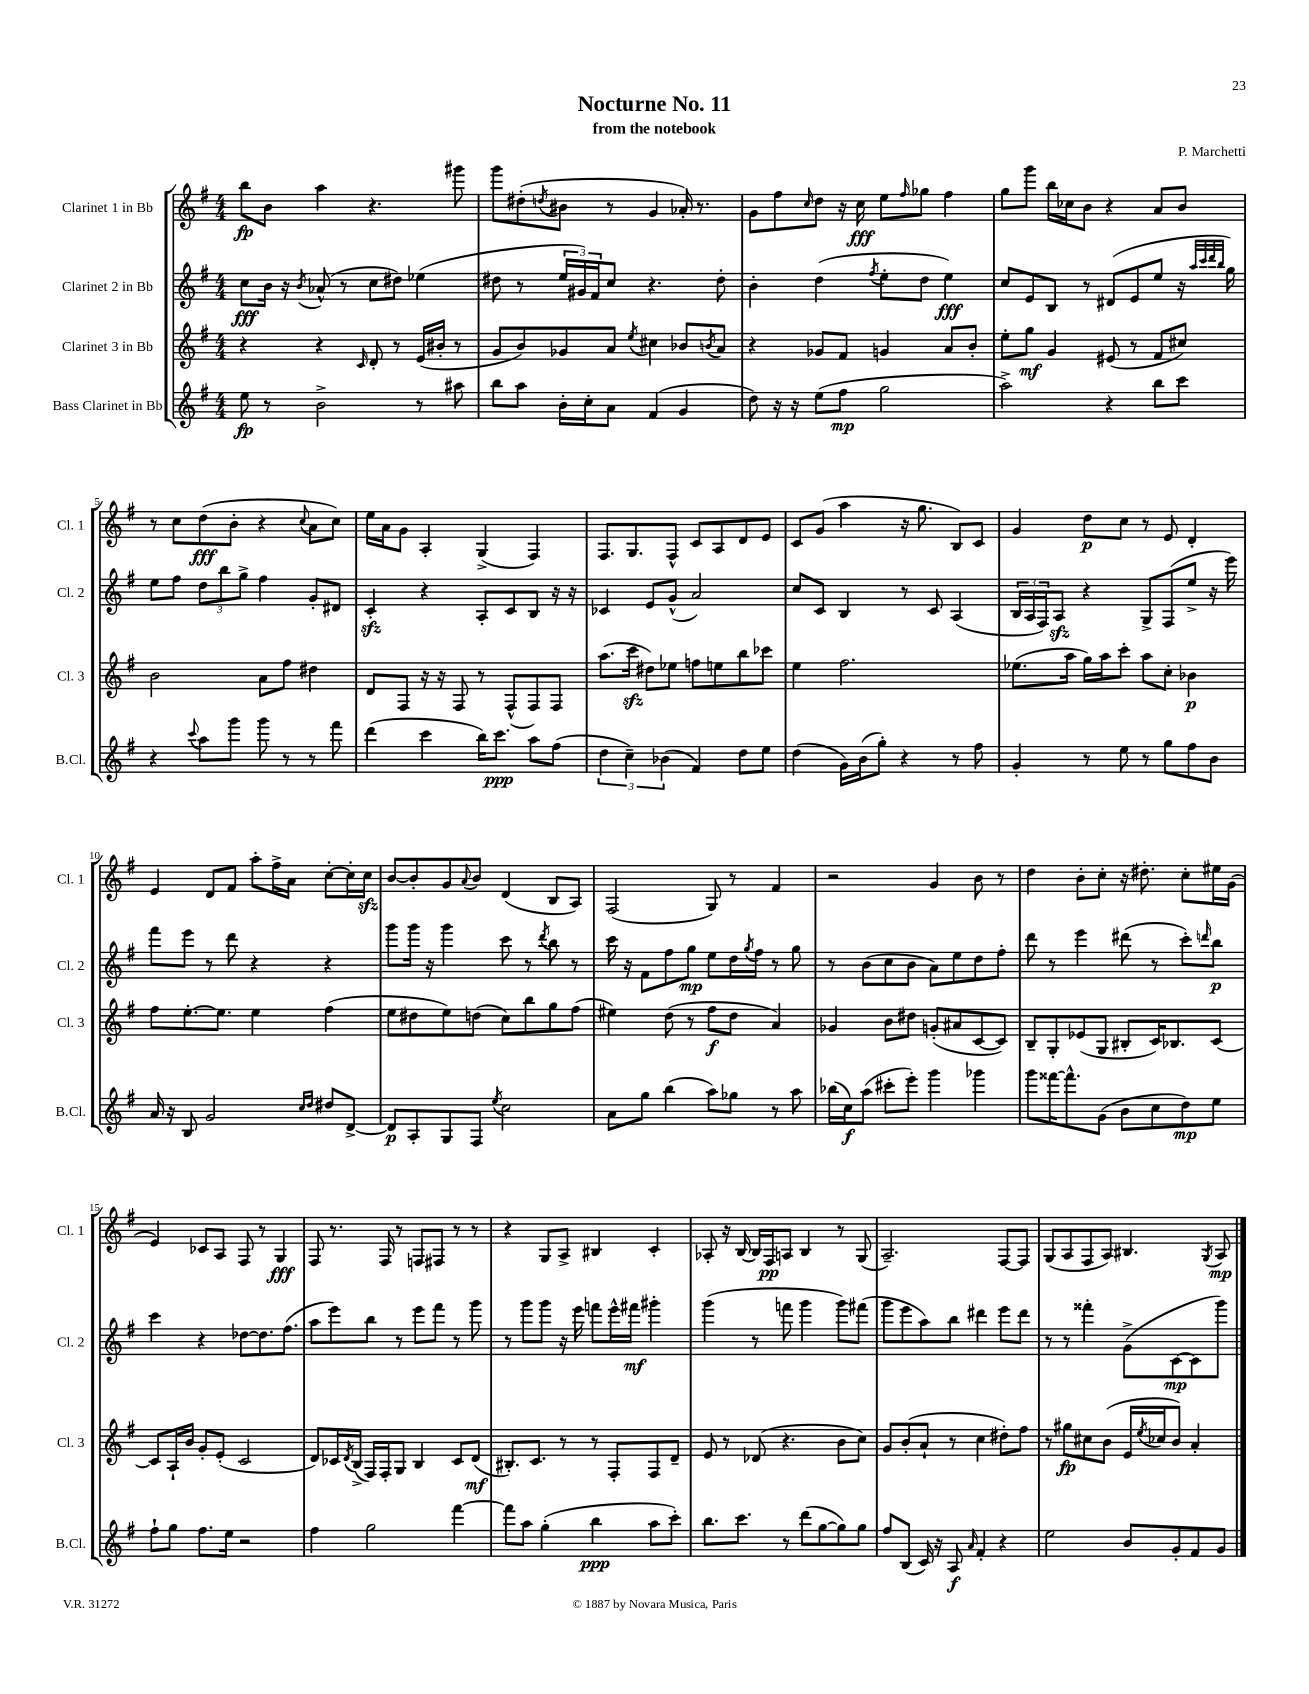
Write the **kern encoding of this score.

**kern	**kern	**kern	**kern
*staff4	*staff3	*staff2	*staff1
*clefG2	*clefG2	*clefG2	*clefG2
*k[f#]	*k[f#]	*k[f#]	*k[f#]
*M4/4	*M4/4	*M4/4	*M4/4
8ee	4r	8cc	8bb
8r	.	16b	8b
.	.	16r	.
.	.	8qb	.
2b^	4r	(8a-^^	4aa
.	.	8r	.
.	16qqc	.	.
.	8d'	8cc	4.r
.	8r	8dd#)	.
8r	(16e	(4ee-	.
.	16b#'	.	.
8aa#	8r	.	8ggg#
=	=	=	=
8bb	8g	8dd#	8ggg
8aa	8b)	8r	(8dd#'
.	.	.	8qdd
16b'	8g-	24ee	8b#
.	.	24g#)	.
16cc'	.	.	.
.	.	24f#	.
8a	8a	8cc	8r
.	8qee	.	.
(4f#	4cc#	4.r	4g
4g	8b-	.	16a-')
.	.	.	8.r
.	8qb	.	.
.	8a	8dd#'	.
=	=	=	=
8dd)	4r	4b'	8g
16r	.	.	8ff#
16r	.	.	.
.	.	.	16qqcc
(8ee	8g-	(4dd	8dd
8ff#	8f#	.	16r
.	.	.	16cc
.	.	8qff#	.
2gg	4g	8ee'	8ee
.	.	.	16qqff#
.	.	8dd	8gg-
.	8a	4ee)	4ff#
.	8b'	.	.
=	=	=	=
2aa^)	8ee'	8cc	8gg
.	8gg	8e	8ggg
.	4g	8B	16bb
.	.	.	16cc-
.	.	8r	8b
4r	(8e#	(8d#	4r
.	8r	8e	.
8bb	8f#	8ee	8a
8ccc	8cc#)	16r	8b
.	.	32qqaa	.
.	.	32qqccc	.
.	.	32qqddd	.
.	.	32qqbb	.
.	.	16gg)	.
=	=	=	=
4r	2b	8ee	8r
.	.	8ff#	8cc
8qqccc	.	.	.
8aa	.	12dd	(8dd
.	.	12bb	.
8ggg	.	.	8b'
.	.	12gg^	.
8ggg	8a	4ff#	4r
8r	8ff#	.	.
.	.	.	8qqcc
8r	4dd#	8g'	8a
8fff#	.	8d#	8cc)
=	=	=	=
(4ddd	8d	4c'	16ee
.	.	.	16a
.	8F#	.	8g
4ccc	16r	4r	4A'
.	16r	.	.
.	8F#	.	.
16bb)	8r	8A'	(4G^
8.ccc	.	.	.
.	(8F#^^	8c	.
8aa	8F#)	8B	4F#)
(8ff#	8F#	16r	.
.	.	16r	.
=	=	=	=
6dd	(8.aa	4c-	8.F#
6cc~)	.	.	.
.	16ccc	.	8.G
.	8dd#)	8e	.
(6b-	.	.	.
.	8ee-	(8g^^	8F#^^
4f#)	8ff	2a)	8c
.	8ee	.	8A
8dd	8bb	.	8d
8ee	8ccc-	.	8e
=	=	=	=
(4dd	4ee	8cc	8c
.	.	8c	(8g
16g)	2.ff#	4B	4aa
(16b	.	.	.
8gg')	.	.	.
4r	.	8r	16r
.	.	.	8.gg
.	.	8c	.
8r	.	(4A	8B)
8ff#	.	.	8c
=	=	=	=
4g'	(8.ee-	24B	4g
.	.	24A	.
.	.	24F#)	.
.	.	8A	.
.	16aa	.	.
8r	16gg)	4r	8dd
.	16aa	.	.
8ee	8ccc'	.	8cc
8r	8aa	8G^	8r
8gg	8cc'	(8F#	8e
8ff#	4b-	8ee^	4d'
8b	.	16r	.
.	.	16eee)	.
=	=	=	=
16a	8ff#	8fff#	4e
16r	.	.	.
8B	[8.ee'	8eee	.
2g	.	8r	8d
.	8.ee]	.	.
.	.	8ddd	8f#
.	4ee	4r	8aa'
.	.	.	16ff#^
.	.	.	16a
16qqcc	.	.	.
16qqdd	.	.	.
8dd#	(4ff#	4r	[8cc'
[8d^	.	.	16cc']
.	.	.	16cc
=	=	=	=
8d]	8ee	8ggg	[8b
8A'	8dd#	16ggg	8b']
.	.	16r	.
8G	8ee)	4ggg	8g
.	.	.	8qqa
8F#	(8dd	.	8b
8qee	.	.	.
2cc	8cc)	8ccc	(4d
.	8bb	8r	.
.	.	8qddd	.
.	8gg	8bb	8B
.	(8ff#	8r	8A)
=	=	=	=
8a	4ee#)	16ccc	(2F#
.	.	16r	.
8gg	.	8f#	.
(4bb	(8dd	8ff#	.
.	8r	8gg	.
8aa)	8ff#	8ee	8G)
8gg-	8dd	16dd	8r
.	.	8qgg	.
.	.	16ff#	.
8r	4a)	8r	4f#
8aa	.	8gg	.
=	=	=	=
(16bb-	4g-	8r	2r
16cc)	.	.	.
(8aa	.	(8b	.
8ccc#'	8b	8cc	.
8eee')	8dd#	8b	.
4ggg	(8g'	8a)	4g
.	8a#	8ee	.
4ggg-	[8c	8dd	8b
.	8c])	8ff#'	8r
=	=	=	=
8ggg	8B~	8ddd	4dd
[16fff##	8G'	8r	.
8.fff##^^]	.	.	.
.	(8e-	4eee	8b'
(8g	8G	.	8cc'
8b	8B#'	(8ddd#	16r
.	.	.	8.dd#'
8cc	16c)	8r	.
.	8.B-	.	.
8dd)	.	8ccc')	8cc'
.	.	16qqddd	.
8ee	[8c	8bb	16ee#
.	.	.	(16g
=	=	=	=
8ff#`	8c]	4ccc	4e)
8gg	16A`	.	.
.	16b	.	.
8.ff#	8g'	4r	8c-
.	(8e'	.	8A
16ee	.	.	.
2r	2c	[8dd-	8F#
.	.	8.dd-]	8r
.	.	.	4G
.	.	(8.ff#	.
=	=	=	=
4ff#	8d)	8aa	8F#
.	16c-	8eee)	8.r
.	8qd	.	.
.	(16B^	.	.
2gg	16F#)	8bb	.
.	16F#'	.	16F#
.	8G	8r	8r
.	4B	8eee	8F
.	.	8fff#	8F#
[4fff#	8c-	8r	8r
.	(8d	8ggg	8r
=	=	=	=
8fff#]	8.B#')	8r	4r
8aa	.	8ggg	.
.	8.c	.	.
(4gg'	.	8ggg	8G
.	8r	16r	8A^
.	.	16eee	.
4bb	8r	8fff	4B#
.	8F#'	16eee^^	.
.	.	16fff#	.
8aa	8F#	4ggg#'	4c'
8ccc')	8d~	.	.
=	=	=	=
8.bb	8e	(4ggg	8A-'
.	8r	.	16r
8.ccc	.	.	[16B
.	(8d-	8r	16B]
.	.	.	16F#
8r	4.r	8fff	8A
(8ddd	.	4ggg	4B
[8gg	.	.	.
8gg])	8b	8ggg)	8r
8gg	8cc)	(8fff#	(8G
=	=	=	=
8ff#	8g	8ggg	2.A~)
(8B	(8b'	8eee	.
16c)	8a`	8aa)	.
16r	.	.	.
8A	8r	8bb	.
16qqa	.	.	.
4f#'	4cc	4ddd#	.
4r	8dd#')	8eee	[8F#
.	8ff#	8ddd#	8F#]
=	=	=	=
2ee	8r	8r	(8G
.	8gg#	8r	8A
.	8cc#	4fff##'	8F#
.	(8b	.	8A)
8b	16e	(8g^	4.B#
.	8qee	.	.
.	16cc-	.	.
8g'	8b)	[8c	.
8f#	4a'	8c]	.
.	.	.	8qG
8g	.	8ggg)	8A
==	==	==	==
*-	*-	*-	*-
